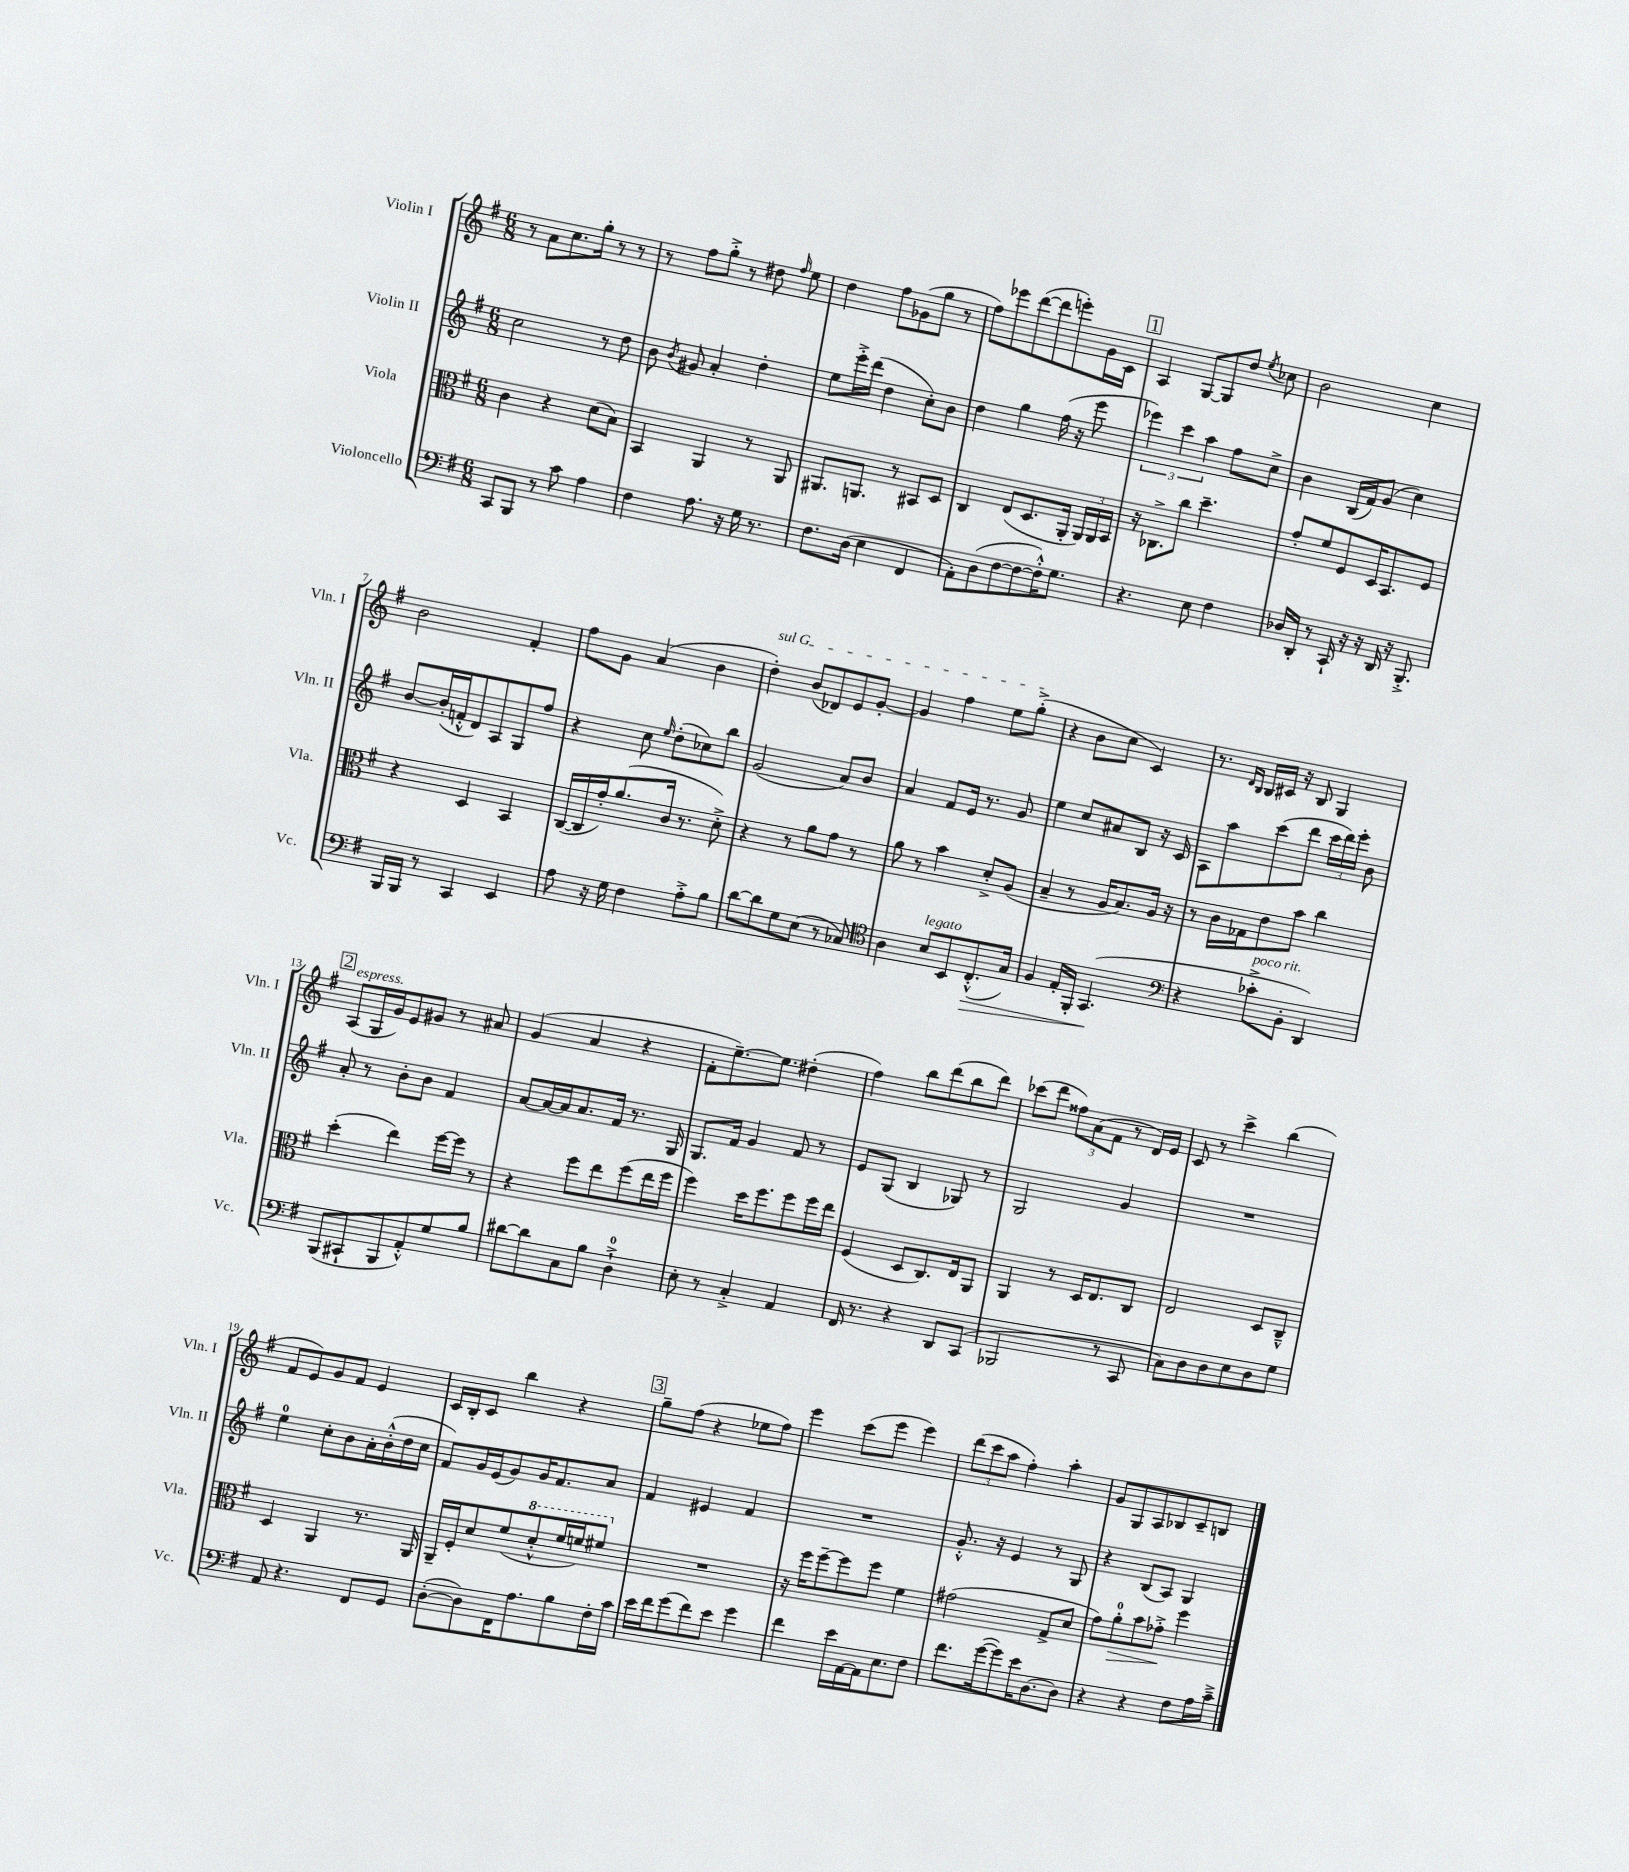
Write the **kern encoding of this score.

**kern	**dynam	**kern	**dynam	**kern	**kern
*part4	*part4	*part3	*part3	*part2	*part1
*staff4	*staff4	*staff3	*staff3	*staff2	*staff1
*I"Violoncello	*	*I"Viola	*	*I"Violin II	*I"Violin I
*I'Vc.	*	*I'Vla.	*	*I'Vln. II	*I'Vln. I
*clefF4	*	*clefC3	*	*clefG2	*clefG2
*k[f#]	*	*k[f#]	*	*k[f#]	*k[f#]
*M6/8	*	*M6/8	*	*M6/8	*M6/8
=1	=1	=1	=1	=1	=1
8CC/L	.	4c\	.	2cc\	8r
8BBB/J	.	.	.	.	8a\L
8r	.	4r	.	.	8.cc\
8c\	.	.	.	.	.
.	.	.	.	.	16gg'\Jk
4A\	.	(8d\L	.	8r	8r
.	.	8B\J)	.	8dd\	8r
=2	=2	=2	=2	=2	=2
4F#\	.	4BB/	.	8b\	8r
.	.	.	.	8qb/	.
.	.	.	.	8g#X/	8ff#\L
8.A\	.	4AA/	.	4a'/	8gg'^\J
.	.	.	.	.	8r
16r	.	.	.	.	.
16G\	.	8r	.	4dd'\	8dd#X\
8.r	.	.	.	.	.
.	.	.	.	.	16qqff#/
.	.	8AA/	.	.	8ee\
=3	=3	=3	=3	=3	=3
8.F#\L	.	8.AA#X/L	.	8ee\L	4dd\
.	.	.	.	16eee'^\L	.
(16D\Jk	.	8.AAn/J	.	(16ddd\JJ	.
4E\	.	.	.	4dd\	8ff#\L
.	.	8r	.	.	(8g-X\
4FF#/	.	8BB#X/L	.	8cc'\L)	8gg\J
.	.	8D/J	.	8b\J	8r
=4	=4	=4	=4	=4	=4
8AA'\L)	.	4C/	.	4dd\	8ff#\L)
(8D\	.	.	.	.	8eee-X\
[8F#\	.	(8E/L	.	4gg\	([8ddd\
8F#\_	.	8.D/	.	.	8ddd\]
16F#'^^\K])	.	.	.	(16ff#\	8eeen'\)
8.G\J	.	16AA'/Jk	.	16r	.
.	.	24AA/LL)	.	8eee\	16g\L
.	.	24AA/	.	.	.
.	.	.	.	.	16c\JJ
.	.	24BB/JJ	.	.	.
!!LO:REH:place=s1:t=1
=5	=5	=5	=5	=5	=5
4.r	.	16r	.	6eee-X\)	4A/
.	.	8.C-X^\L	.	.	.
.	.	.	.	6ccc\	.
.	.	8cc\J	.	.	[8G/L
.	.	.	.	6aa\	.
8E\	.	4.dd~\	.	.	8G/]
4F#\	.	.	.	8ff#\L	8dd/J
.	.	.	.	.	8qee/
.	.	.	.	8cc^\J	8cc-X\
=6	=6	=6	=6	=6	=6
16D-X/LL	.	8g'/L	.	4b\	2b\
16DD'/JJ	.	.	.	.	.
8r	.	8f#/	.	.	.
16CC`/	.	8F#/	.	(16B/LL	.
16r	.	.	.	16f#/J)	.
16r	.	16D/K	.	(8g/J	.
16DD/	.	8.BB/	.	.	.
16r	.	.	.	4cc\)	4cc\
8.BBB'^/	.	.	.	.	.
.	.	8F#/J	.	.	.
!!LO:LB:g=z
=7	=7	=7	=7	=7	=7
16BBB/LL	.	4r	.	[8b/L	2b\
16BBB/JJ	.	.	.	.	.
8r	.	.	.	(16b'/L]	.
.	.	.	.	16fn'^^/J	.
4CC/	.	4D/	.	8d/)	.
.	.	.	.	8A/	.
4EE/	.	4BB/	.	8G/	4f#'/
.	.	.	.	8ff#/J	.
=8	=8	=8	=8	=8	=8
8A\	.	([16C/LL	.	4r	8ff#\L
.	.	16C/]	.	.	.
16r	.	16g'/J)	.	.	8g\J
16G\	.	(8.a/	.	.	.
4F#\	.	.	.	8cc\	(4a/
.	.	.	.	16qqee/	.
.	.	16c/Jk	.	(8dd'\L	.
.	.	8.r	.	.	.
8A'^\L	.	.	.	8cc-X\)	4b\
8B\J	.	8d'^\)	.	8bb\J	.
=9	=9	=9	=9	=9	=9
!	!	!	!	!	!LO:TX:a:i:t=sul G
[8d\L	.	4r	.	(2g/	4dd'\)
8d\]	.	.	.	.	.
8G\	.	8r	.	.	(8b/L
(8E\J	.	8a\L	.	.	8d-X/)
8r	.	8g\J	.	8a/L)	8e/
8C-X/)	.	8r	.	8b/J	[8g'/J
=10	=10	=10	=10	=10	=10
*clefC4	*	*	*	*	*
4A\	.	8a\	.	4a/	4g/]
.	.	8r	.	.	.
!LO:TX:a:i:t=legato	!	!	!	!	!
8B/L	.	4b\	.	8f#/L	4ff#\
8BB/	.	.	.	16e/Jk	.
.	.	.	.	8.r	.
!	!LO:HP:b	!	!	!	!
(8.C'^^/	>	8d'^/L	.	.	8ee\L
.	.	(8A/J	.	8g/	(8gg'^\J
16G/Jk)	.	.	.	.	.
=11	=11	=11	=11	=11	=11
4F#/	.	4B~/	.	4ee\	4r
16E'/LL	.	8r	.	8cc/L	8b\L
16FF#'/JJ	.	.	.	.	.
(4.GG/	.	16A/KL	.	8a#X/	8cc\J
.	.	8.B/)	.	.	.
.	.	.	.	8B/J	4c/)
.	.	16A/Jk	.	16r	.
.	.	16r	.	16c/	.
.	]	.	.	.	.
=12	=12	=12	=12	=12	=12
*clefF4	*	*	*	*	*
4r	.	8r	.	8A\L	8.r
.	.	16c\LL	.	8aa\	.
.	.	.	.	.	16qqd/LL
.	.	.	.	.	16qqB/JJ
.	.	16G-X\J	.	.	16B/LL
!LO:TX:a:i:t=poco rit.	!	!	!	!	!
8c-X'^\L	.	8e\	.	(8ccc\	16c#X/JJ
.	.	.	.	.	16r
8BB'\J	.	8b\J	.	8ddd\J	8B/
4DD/)	.	4cc\	.	24ccc\LL	4G/
.	.	.	.	24ddd\)	.
.	.	.	.	24eee'\JJ	.
.	.	.	.	8b\	.
!!LO:LB:g=z
!!LO:REH:place=s1:t=2
=13	=13	=13	=13	=13	=13
!	!	!	!	!	!LO:TX:a:i:t=espress.
(8BBB/L	.	(4dd'\	.	8a'/	(8A/L
8CC#X`/	.	.	.	8r	16G/L
.	.	.	.	.	16g/J)
8BBB/	.	4ee\)	.	8b'\L	8e/
8AA'^^/)	.	.	.	8b\J	8g#X/J
8G/	.	[16ff#\LL	.	4f#/	8r
.	.	16ff#\JJ]	.	.	.
8B/J	.	8r	.	.	8a#X/
=14	=14	=14	=14	=14	=14
[8d#X\L	.	4r	.	[8a/L	(4g/
8d#\]	.	.	.	16a/L_	.
.	.	.	.	16a/J]	.
8C\	.	8ff#\L	.	8.a/	4a/
8B\J	.	8ee\	.	.	.
.	.	.	.	16f#/Jk	.
4D`^\	.	(8ff#\	.	8.r	4r
.	.	16ee\L	.	.	.
.	.	16ff#\JJ	.	16G/	.
=15	=15	=15	=15	=15	=15
8E'\	.	4ff#\)	.	8.G/L	8f#'\L
8r	.	.	.	.	[8.ee~\)
.	.	.	.	16f#/Jk	.
4C'^/	.	16dd\KL	.	4g/	.
.	.	8.ff#\	.	.	8.ee\J]
4AA/	.	8ff#\	.	8f#/	(4dd#X'\
.	.	16ff#\L	.	8r	.
.	.	16ee\JJ	.	.	.
=16	=16	=16	=16	=16	=16
16FF#/	.	(4F#/	.	8e/L	4ff#\)
8.r	.	.	.	.	.
.	.	.	.	(8G/J	.
4r	.	8D/L	.	4B/	8bb\L
.	.	8.C/)	.	.	(8ddd\
8DD/L	.	.	.	8G-X/)	8bb\
.	.	16E/k	.	.	.
(8CC/J	.	8AA/J	.	8r	8ddd\J)
=17	=17	=17	=17	=17	=17
2BBB-X/	.	4AA/	.	2G/	(8ccc-X\L
.	.	.	.	.	8ddd\J
.	.	8r	.	.	12ff##X\L)
.	.	.	.	.	(12a\
.	.	16D/KL	.	.	.
.	.	.	.	.	12f#\J
.	.	8.E/	.	.	.
8r	.	.	.	4g/	8r
8CC/	.	8C/J	.	.	16d/LL)
.	.	.	.	.	16e/JJ
=18	=18	=18	=18	=18	=18
8C\L)	.	2E/	.	2.r	8c/
8D\	.	.	.	.	8r
8D\	.	.	.	.	4ccc^\
8E\	.	.	.	.	.
8D\	.	8D/L	.	.	(4bb\
8G\J	.	8C~^^/J	.	.	.
!!LO:LB:g=z
=19	=19	=19	=19	=19	=19
8AA/	.	4D/	.	4ee\	8f#/L
4.r	.	.	.	.	8e/)
.	.	4AA/	.	8cc'\L	8g/
.	.	.	.	8b\	8f#/J
8FF#/L	.	8.r	.	16a'\L	4e/
.	.	.	.	(16b'^^\	.
8GG/J	.	.	.	16dd\	.
.	.	16AA/	.	16cc\JJ	.
=20	=20	=20	=20	=20	=20
([8D'\L	.	16AA~/LL	.	8f#/L)	16c/LL
.	.	16F#'/J	.	.	16B'/J
8D\])	.	8d/	.	16g/L	8c/J
.	.	.	.	(16e/J	.
16FF#\K	.	(8f#/	.	8g/)	4bb\
8.A\	.	.	.	.	.
*	*	*8va	*	*	*
.	.	8dd'^^/	.	16g/K	.
.	.	.	.	8.f#/	.
8B\	.	16ff#/L	.	.	4r
.	.	16ffn/J)	.	.	.
16F#'\L	.	8ff#X/J	.	8a/J	.
16c\JJ	.	.	.	.	.
!!LO:REH:place=s1:t=3
=21	=21	=21	=21	=21	=21
*	*	*X8va	*	*	*
16e\LL	.	2.r	.	4f#/	8gg~\L
16f#\J	.	.	.	.	.
(8g\	.	.	.	.	(8ff#\J
8f#\)	.	.	.	4e#X/	4r
8e\J	.	.	.	.	.
4g\	.	.	.	4f#/	8ee-X\L
.	.	.	.	.	8ff#\J)
=22	=22	=22	=22	=22	=22
4f#\	.	16r	.	2.r	4eee\
.	.	16ff#\KL	.	.	.
.	.	[8ff#~\	.	.	.
16e\LL	.	8ff#\]	.	.	(8ccc\L
[16AA\	.	.	.	.	.
16AA\J]	.	8ff#\J	.	.	8eee\J
8.E\	.	.	.	.	.
.	.	4f#\	.	.	4eee\)
8F#\J	.	.	.	.	.
=23	=23	=23	=23	=23	=23
8.f#\L	.	(2g#X\	.	8.g'^^/	(12ddd\L
.	.	.	.	.	12ccc\
.	.	.	.	.	12aa\J
([16g\k	.	.	.	16r	.
8g\])	.	.	.	4e/	4ff#'\)
16e\K	.	.	.	.	.
[8.D\	.	.	.	.	.
.	.	8G^/L	.	8r	4aa'\
8D\J]	.	8d/J	.	8G/	.
=24	=24	=24	=24	=24	=24
4r	.	8g\L)	.	4r	8g/L
!	!	!	!LO:HP:b	!	!
.	.	8a'\	>	.	8G/
4r	.	8b\	.	(8B/L	8A/
.	.	8g-X'^\J	.	8A/J)	8B-X/
8F#\L	.	4ff#\	]	4G/	8c~/
16A\L	.	.	.	.	8Bn/J
16c~^\JJ	.	.	.	.	.
==	==	==	==	==	==
*-	*-	*-	*-	*-	*-
